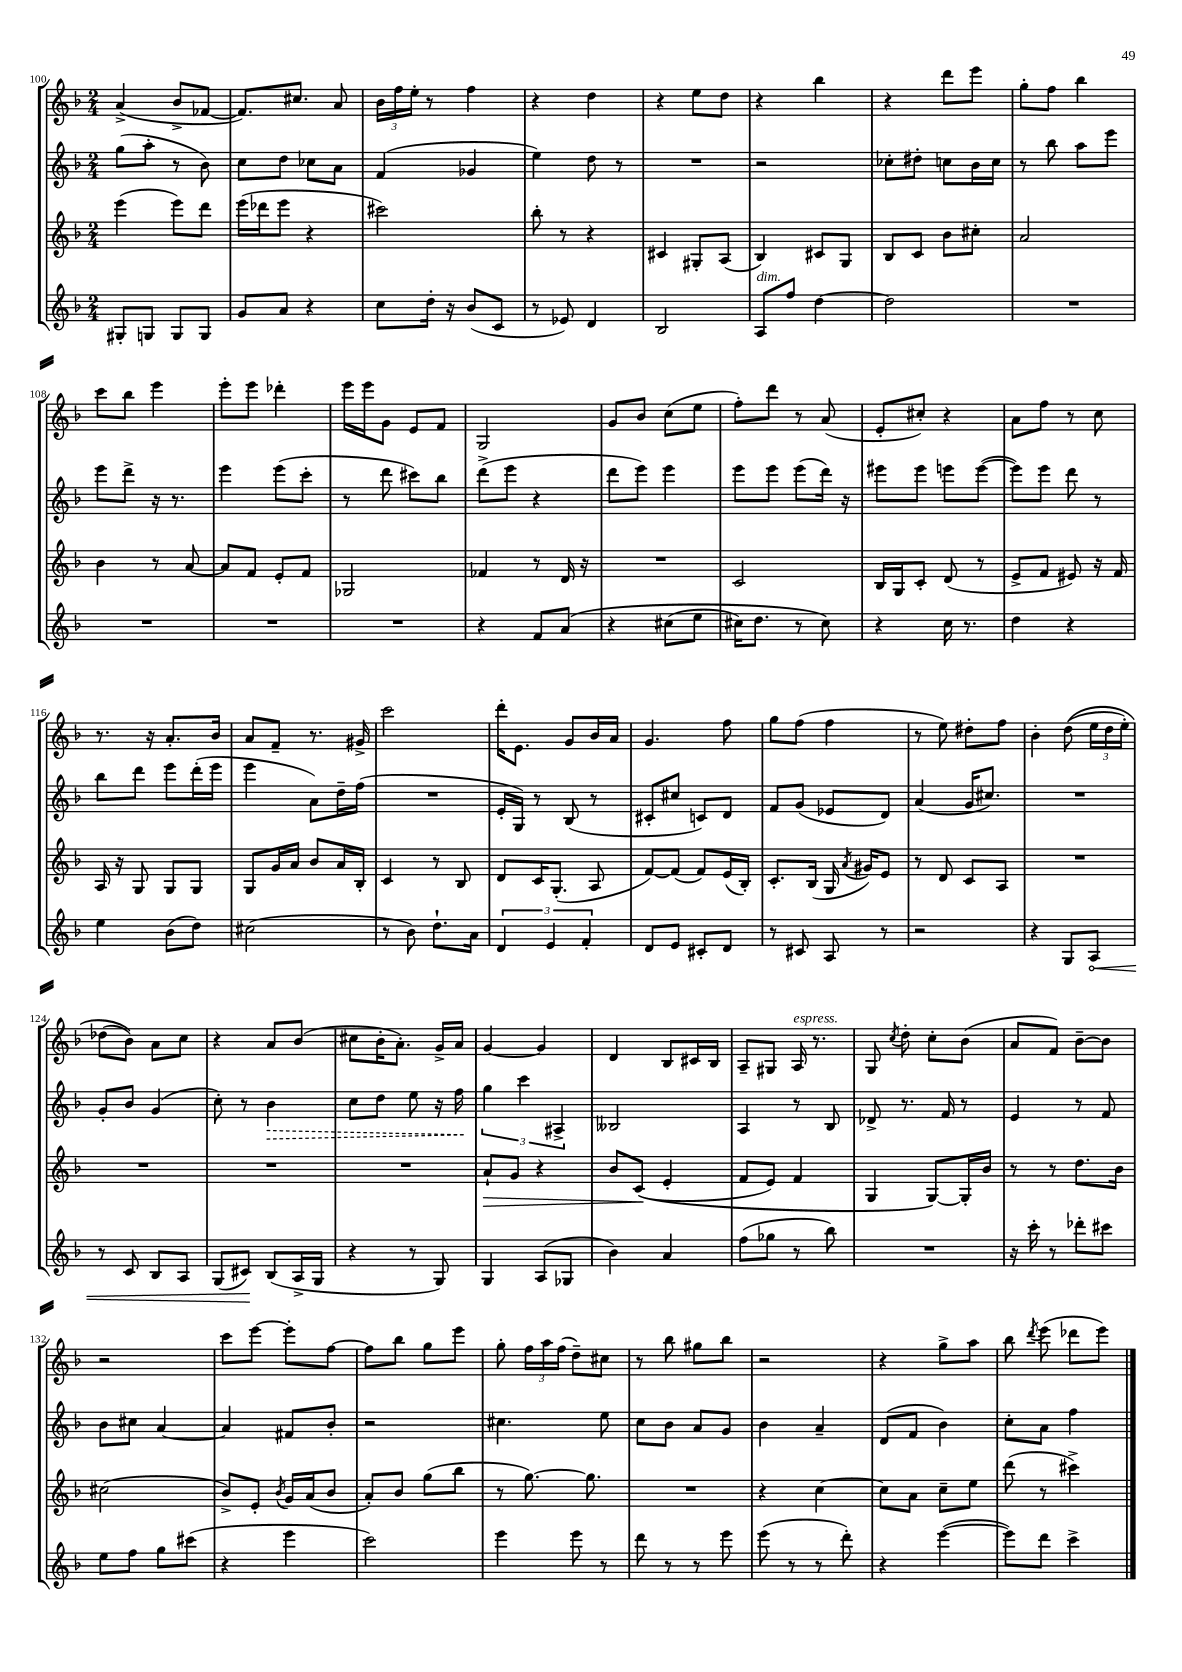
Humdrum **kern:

**kern	**kern	**kern	**kern
*staff4	*staff3	*staff2	*staff1
*clefG2	*clefG2	*clefG2	*clefG2
*k[b-]	*k[b-]	*k[b-]	*k[b-]
*M2/4	*M2/4	*M2/4	*M2/4
8G#'	(4eee	(8gg	(4a^
8G	.	8aa'	.
8G	8eee)	8r	8b-^
8G	8ddd	8b-)	[8f-
=	=	=	=
8g	(16eee	8cc	8.f-])
.	16ddd-	.	.
8a	8eee	8dd	.
.	.	.	8.cc#
4r	4r	8cc-	.
.	.	8a	8a
=	=	=	=
8cc	2ccc#)	(4f	24b-
.	.	.	24ff
.	.	.	24ee'
16dd'	.	.	8r
16r	.	.	.
(8b-	.	4g-	4ff
8c	.	.	.
=	=	=	=
8r	8bb-'	4ee)	4r
8e-)	8r	.	.
4d	4r	8dd	4dd
.	.	8r	.
=	=	=	=
2B-	4c#	2r	4r
.	8G#'	.	8ee
.	(8A	.	8dd
=	=	=	=
8A	4B-)	2r	4r
8ff	.	.	.
[4dd	8c#	.	4bb-
.	8G	.	.
=	=	=	=
2dd]	8B-	8cc-'	4r
.	8c	8dd#'	.
.	8b-	8cc	8ddd
.	8cc#'	16b-	8eee
.	.	16cc	.
=	=	=	=
2r	2a	8r	8gg'
.	.	8bb-	8ff
.	.	8aa	4bb-
.	.	8eee	.
=	=	=	=
2r	4b-	8eee	8ccc
.	.	8ddd^	8bb-
.	8r	16r	4eee
.	.	8.r	.
.	[8a	.	.
=	=	=	=
2r	8a]	4eee	8eee'
.	8f	.	8eee
.	8e'	(8eee	4ddd-'
.	8f	8ccc'	.
=	=	=	=
2r	2G-	8r	16eee
.	.	.	16eee
.	.	8ddd	8g
.	.	8ccc#)	8e
.	.	8bb-	8f
=	=	=	=
4r	4f-	(8ddd^	2G
.	.	8eee	.
8f	8r	4r	.
&(8a	16d	.	.
.	16r	.	.
=	=	=	=
4r	2r	8ddd	8g
.	.	8eee)	8b-
(8cc#	.	4eee	(8cc
8ee	.	.	8ee
=	=	=	=
16cc#)	2c	8eee	8ff')
8.dd	.	.	.
.	.	8eee	8ddd
8r	.	(8eee	8r
8cc#&)	.	16ddd)	(8a
.	.	16r	.
=	=	=	=
4r	16B-	8eee#	8e'
.	16G	.	.
.	8c'	8eee#	8cc#')
16cc	(8d	8eee	4r
8.r	.	.	.
.	8r	([8eee	.
=	=	=	=
4dd	8e^	8eee])	8a
.	8f	8eee	8ff
4r	8e#)	8ddd	8r
.	16r	8r	8cc
.	16f	.	.
=	=	=	=
4ee	16A	8bb-	8.r
.	16r	.	.
.	8G	8ddd	.
.	.	.	16r
(8b-	8G	8eee	8.a'
8dd)	8G	(16ddd'	.
.	.	16eee	16b-
=	=	=	=
(2cc#	8G	4eee	8a
.	16g	.	8f~
.	16a	.	.
.	8b-	8a)	8.r
.	16a	16dd~	.
.	16B-'	(16ff	16g#^
=	=	=	=
8r	4c	2r	2ccc
8b-)	.	.	.
8.dd`	8r	.	.
.	8B-	.	.
16a	.	.	.
=	=	=	=
6d	8d	16e'	16ddd'
.	.	16G)	8.e
.	16c	8r	.
6e	.	.	.
.	(8.G'	.	.
.	.	(8B-	8g
6f'	.	.	.
.	8A	8r	16b-
.	.	.	16a
=	=	=	=
8d	[8f)	8c#'	4.g
8e	(8f]	8cc#	.
8c#'	8f)	8c)	.
8d	(16e	8d	8ff
.	16B-')	.	.
=	=	=	=
8r	8.c'	8f	8gg
8c#	.	(8g	(8ff
.	(16B-	.	.
8A	16G	8e-	4ff
.	8qa	.	.
.	16g#)	.	.
8r	8e	8d)	.
=	=	=	=
2r	8r	(4a	8r
.	8d	.	8ee)
.	8c	16g	8dd#'
.	.	8.cc#)	.
.	8A	.	8ff
=	=	=	=
4r	2r	2r	4b-'
8G	.	.	&((8dd
8A	.	.	24ee
.	.	.	24dd
.	.	.	24ee')
=	=	=	=
8r	2r	8g'	(8dd-
8c	.	8b-	8b-)&)
8B-	.	(4g	8a
8A	.	.	8cc
=	=	=	=
(8G	2r	8cc')	4r
8c#)	.	8r	.
(8B-	.	4b-	8a
16A^	.	.	(8b-
16G	.	.	.
=	=	=	=
4r	2r	8cc	8cc#
.	.	8dd	16b-'
.	.	.	8.a')
8r	.	8ee	.
8G)	.	16r	16g^
.	.	16ff	16a
=	=	=	=
4G	8a`	6gg	[4g
.	8g	.	.
.	.	6ccc	.
(8A	4r	.	4g]
.	.	6A#^	.
8G-	.	.	.
=	=	=	=
4b-)	8b-	2B--	4d
.	&((8c	.	.
4a	4e'	.	8B-
.	.	.	16c#
.	.	.	16B-
=	=	=	=
(8ff	8f	4A	8A~
8gg-	8e)	.	8G#
8r	4f	8r	16A
.	.	.	8.r
8bb-)	.	8B-	.
=	=	=	=
2r	4G	8d-^	8G
.	.	.	8qcc
.	.	8.r	8dd'
.	[8G&)	.	8cc'
.	.	16f	.
.	16G']	8r	(8b-
.	16b-	.	.
=	=	=	=
16r	8r	4e	8a
16ccc'	.	.	.
8r	8r	.	8f)
8ddd-'	8.dd	8r	[8b-~
8ccc#	.	8f	8b-]
.	16b-	.	.
=	=	=	=
8ee	(2cc#	8b-	2r
8ff	.	8cc#	.
8gg	.	[4a	.
(8ccc#	.	.	.
=	=	=	=
4r	8b-^)	4a]	8ccc
.	8e'	.	[8eee
.	8qb-	.	.
4eee	16g	8f#	8eee']
.	(16a	.	.
.	8b-	8b-'	[8ff
=	=	=	=
2ccc)	8a')	2r	8ff]
.	8b-	.	8bb-
.	(8gg	.	8gg
.	8bb-	.	8eee
=	=	=	=
4eee	8r	4.cc#	8gg'
.	[8.gg)	.	24ff
.	.	.	24aa
.	.	.	(24ff
8eee	.	.	8dd~)
.	8.gg]	.	.
8r	.	8ee	8cc#
=	=	=	=
8ddd	2r	8cc	8r
8r	.	8b-	8bb-
8r	.	8a	8gg#
8eee	.	8g	8bb-
=	=	=	=
(8eee	4r	4b-	2r
8r	.	.	.
8r	[4cc	4a~	.
8ddd')	.	.	.
=	=	=	=
4r	8cc]	(8d	4r
.	8a	8f	.
([4eee	8cc~	4b-)	8gg^
.	8ee	.	8aa
=	=	=	=
8eee])	(8ddd	8cc'	8bb-
.	.	.	8qddd
8ddd	8r	8a	(8eee
4ccc^	4ccc#^)	4ff	8ddd-
.	.	.	8eee)
==	==	==	==
*-	*-	*-	*-
